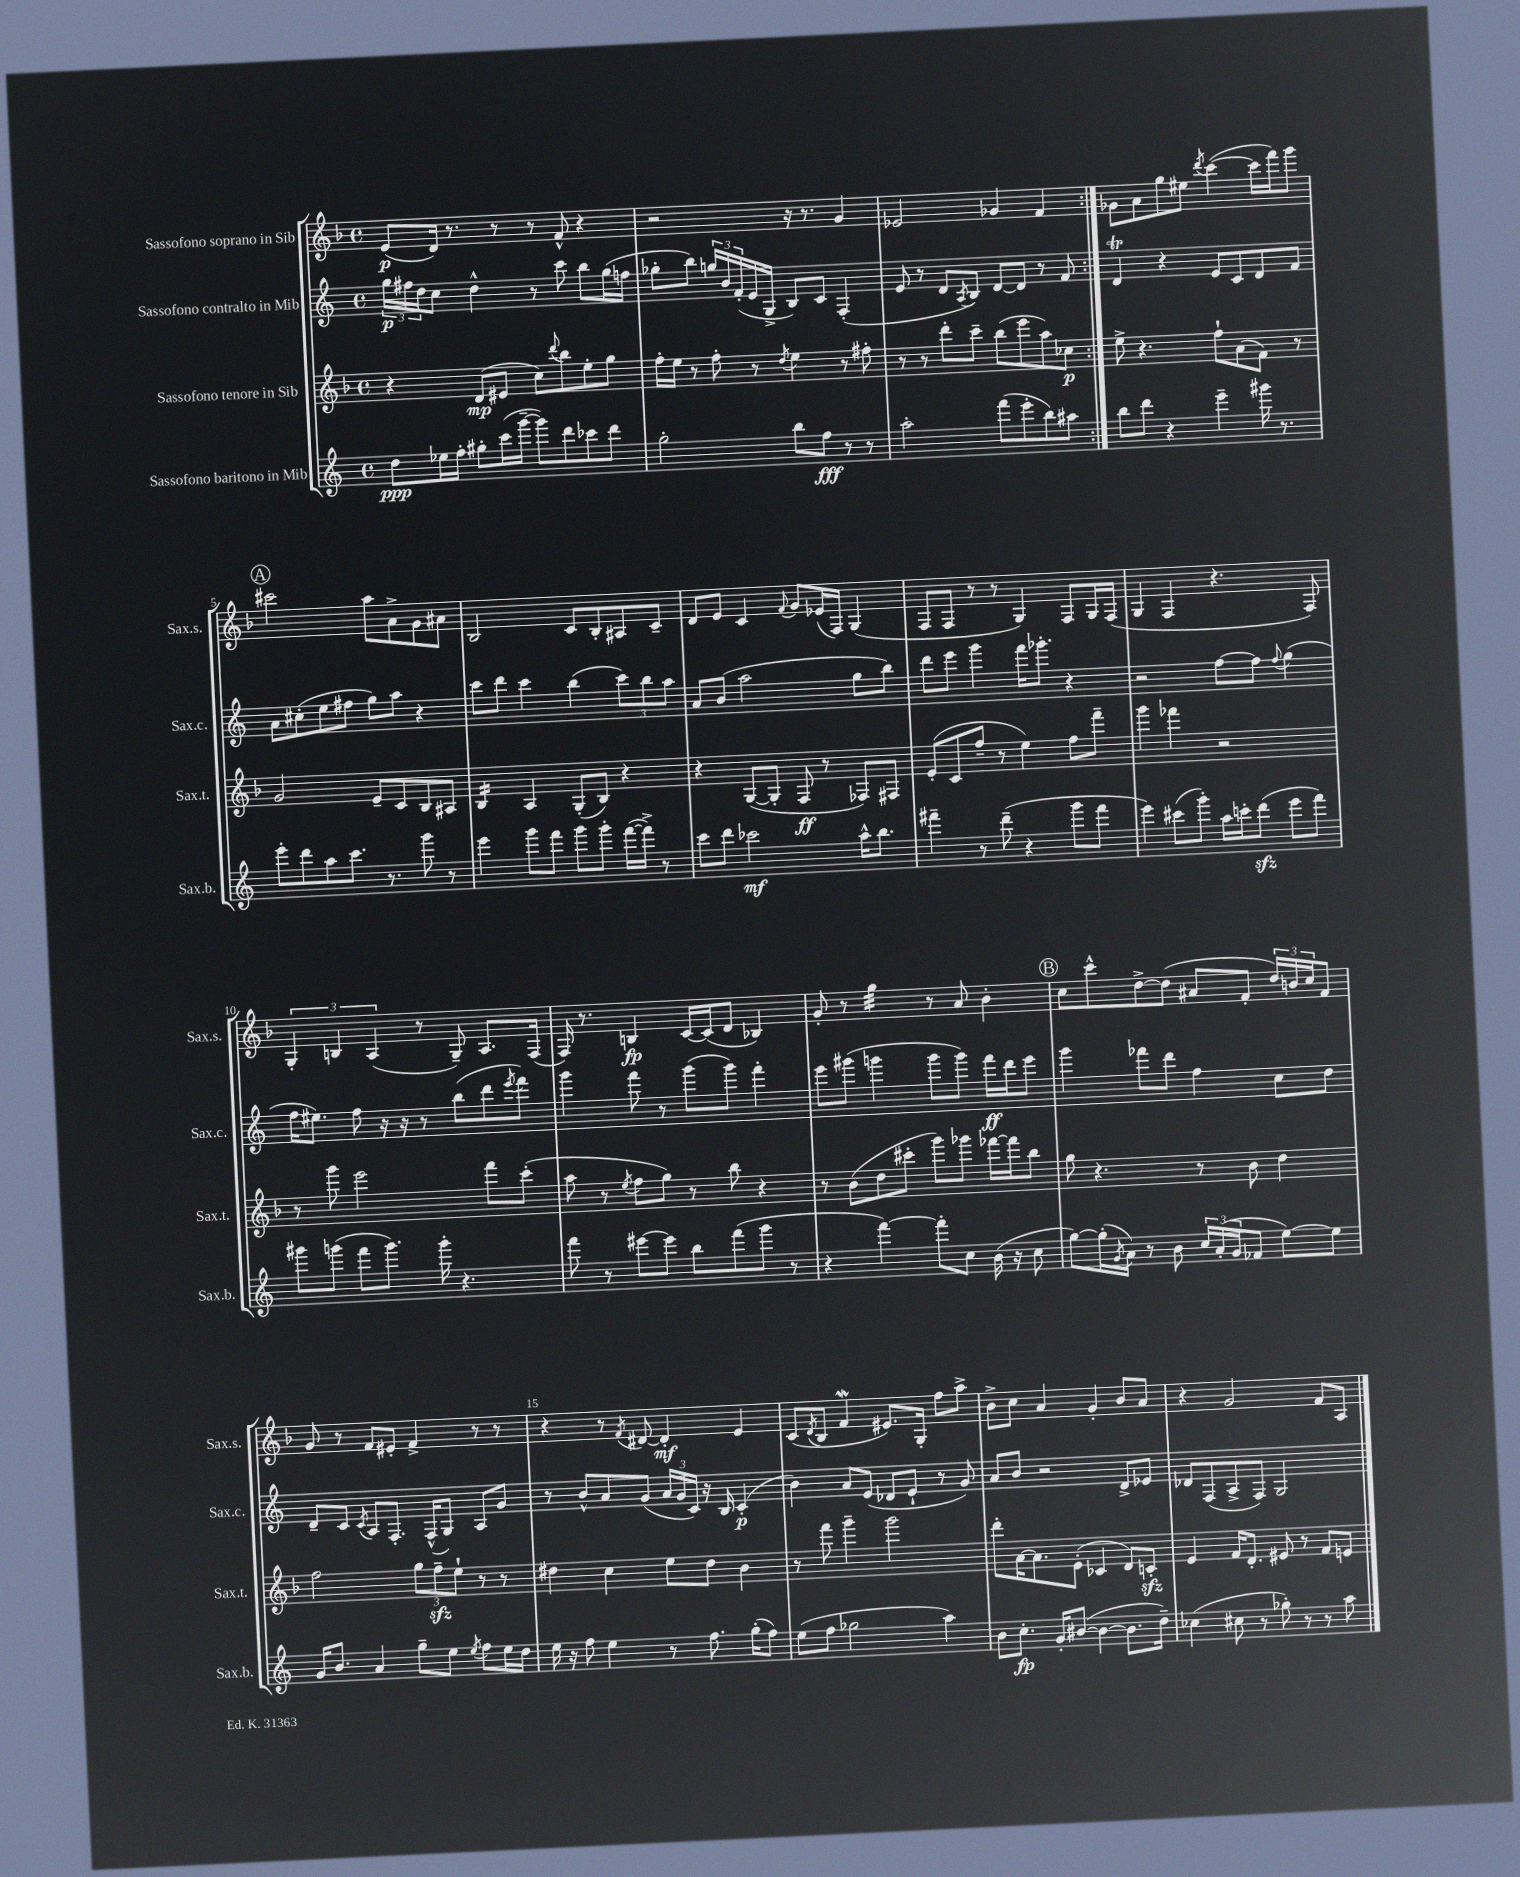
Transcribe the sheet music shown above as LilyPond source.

<<
\new StaffGroup <<
\new Staff = "s0" \with { instrumentName = "Sassofono soprano in Sib" shortInstrumentName = "Sax.s." } {
    \clef treble \key f \major \defaultTimeSignature \time 4/4
    \repeat volta 2 { e'8\p( d'16) r8. r8 r8 f'8-^ r4 |
    r2 r16 r8. g'4 |
    ees'2 ges'4 f'4 | }
    ges'8 a'8 g''8 eis''8 \acciaccatura { d'''8 } c'''4~( c'''16 f'''16) g'''8 |
    \mark \markup { \circle "A" } cis'''2 a''8 a'8-> g'8 ais'8 |
    bes2 c'8 bes8-. ais8 c'8-- |
    d'8 e'8 c'4 \appoggiatura { f'8 } g'8 ees'16( f16) g4( |
    f8 f8 r8 r8 g4) f8 g16 f16( |
    g4 f4 r4. f8) |
    \tuplet 3/2 { g4-. b4 a4( } r8 g8--) a8. f16( |
    f16) r8. b4\fp c'16~ c'16( d'8 bes4) |
    g'8-. r8 g''4:32 r8 a'8 bes'4-. |
    \mark \markup { \circle "B" } c''8 c'''8-^ d''8~-> d''8( ais'8 f'8-. \tuplet 3/2 { d''16) b'16 c''16 } f'8 |
    g'8 r8 f'8 eis'8-. f'4-> r8 r8 |
    r4 r8 \acciaccatura { f'8 } dis'8~ dis'4-.\mf e'4 |
    c'8( \acciaccatura { d'8 } bes8 f'4\mordent eis'8.) g16-. f''8 a''8-> |
    bes'8-> c''8 a'4 g'4-. bes'8 a'8 |
    r4 g'2 f'8 a8 \bar "|." |
}
\new Staff = "s1" \with { instrumentName = "Sassofono contralto in Mib" shortInstrumentName = "Sax.c." } {
    \clef treble \key c \major \defaultTimeSignature \time 4/4
    \repeat volta 2 { \tuplet 3/2 { g''16\p fis''16 d''16 } c''8 d''4-^ r8 c'''8 b''8 g''16( f''16 |
    ges''8-. b''8) \tuplet 3/2 { g''16 b'16 f'16-.( } e'16 g16-> b8) c'8 f4-.( |
    e'8 r8 d'8 \acciaccatura { a8 } b8) d'8~ d'8 r8 f'8 | }
    d'4\trill r4 e'8 c'8 d'8 f'8 |
    \mark \markup { \circle "A" } a'8 cis''8-.( e''8 fis''8 g''8) a''8 r4 |
    c'''8 d'''8 c'''4 b''4( \tuplet 3/2 { c'''8) b''8 a''8 } |
    a'8 b'8( a''2 g''8 b''8) |
    d'''8 e'''8 g'''4 f'''16 ges'''8.-. r4 |
    r2 f''8~ f''8 \appoggiatura { f''8 } g''4( |
    f''16 eis''8.) f''8 r16 r16 r8 b''8( d'''8 \acciaccatura { e'''8 } f'''8) |
    g'''4 f'''8 r8 g'''8( g'''8) f'''4-. |
    e'''8 gis'''8( g'''4 g'''8 g'''8) f'''16\ff d'''16 e'''8 |
    \mark \markup { \circle "B" } g'''4 fes'''8 d'''8 f''4 c''8 d''8 |
    d'8-- c'8 \acciaccatura { c'8 } a8 f8.-. f16-^( g8) a8 g'8 |
    r8 b'8-^ a'8 g'8( \tuplet 3/2 { a'16 g'16 c'16) } r16 b16 c'4-.\p( |
    b'4) a'8 e'8( des'8 e'8-! r8 g'8) |
    a'8 b'8 r2 d'8-> ees'8 |
    des'8 f8( a8-> f8) g2 \bar "|." |
}
\new Staff = "s2" \with { instrumentName = "Sassofono tenore in Sib" shortInstrumentName = "Sax.t." } {
    \clef treble \key f \major \defaultTimeSignature \time 4/4
    \repeat volta 2 { r4 d'8\mp( eis'8 c''8) \appoggiatura { d'''8 } bes''8 e''8-. g''8 |
    f''16-. e''16 r8 f''8-. r8 \acciaccatura { d''8 } e''4 r8 fis''8-. |
    r8 r8 d'''8-. c'''8-- bes''8( e'''8 a''8) ces''8\p | }
    e''8-> r4. f''8-! a'8( f'8) r8 |
    \mark \markup { \circle "A" } g'2 e'8-- c'8 bes8 ais8 |
    bes4:16 a4 g8-.( bes8) r4 |
    r4 g8~( g8-. f8\ff r8 fes8) fis8 |
    e'8-.( c'8 f''8-- r8 e''4) f''8 f'''8-- |
    g'''4 fes'''4 r2 |
    r8 g'''8 e'''2 f'''8 c'''8-.( |
    a''8 r8 \acciaccatura { e''8 } f''8 g''8) r8 bes''8 r4 |
    r8 bes'8( d''8 cis'''8-. g'''8) ges'''8 fes'''16~ fes'''16 bes''8 |
    \mark \markup { \circle "B" } g''8 r4. r8 bes'8 d''4 |
    f''2 \tuplet 3/2 { g''8 f''8--\sfz e''8-! } r8 r8 |
    dis''4 c''4 e''8 dis''8 bes'4 |
    r8 f'''8 g'''4-- g'''2 |
    d'''8-. a'16~ a'8. e'8-.( ces'4 d'8) c'8-.\sfz |
    e'4 f'16 d'8.-. eis'8 r8 f'8 e'8 \bar "|." |
}
\new Staff = "s3" \with { instrumentName = "Sassofono baritono in Mib" shortInstrumentName = "Sax.b." } {
    \clef treble \key c \major \defaultTimeSignature \time 4/4
    \repeat volta 2 { d''8\ppp ees''16 f''16-. gis''8-. c'''16( g'''16~-- g'''8) d'''8 ces'''8 d'''8 |
    g''2-. b''8 f''8\fff r8 r8 |
    a''2-. f'''8( e'''8-. b''8) ais''8 | }
    b''8 d'''8 r4 e'''4-- gis'''16 r8. |
    \mark \markup { \circle "A" } e'''8-. d'''8 a''8 c'''8. r8. g'''8 r8 |
    e'''4 g'''8 f'''8 g'''8 g'''8-. f'''16~( f'''16->) r8 |
    c'''8 d'''8 ces'''2\mf a''16-^ b''8. |
    fis'''4-- r8 d'''8--( r4 g'''8 fis'''8 |
    e'''4) cis'''8( g'''8-.) a''16 c'''16-. d'''8\sfz( e'''8 f'''8) |
    gis'''8 g'''8( f'''8 g'''8.) g'''16-. r4. |
    f'''8 r8 eis'''8~ eis'''8 b''8 f'''8( g'''8 r8 |
    r4 f'''4~) f'''8-. c''8 b'16( r16 c''8 |
    \mark \markup { \circle "B" } g''8~) g''16-.( \acciaccatura { g'8 } a'16) r8 b'8 \tuplet 3/2 { c''16 a'16-.( g'16 } fes'8 e''8~) e''8 |
    g'16 b'8. a'4 g''8-- e''8 \acciaccatura { e''8 } f''8 e''16 d''16 |
    e''16 r16 f''8 e''4 r8 f''8. g''16-.( f''8) |
    e''8( f''8 ges''2 a''4) |
    b'8 c''8.-.\fp g'16-. bis'8~( bis'4~ bis'8. d''16--) |
    ces''4( cis''8 r8 ges''8-.) r8 r8 a''8 \bar "|." |
}
>>
>>
\layout { \context { \Score \override BarNumber.break-visibility = ##(#f #t #t) barNumberVisibility = #(every-nth-bar-number-visible 5) } }
